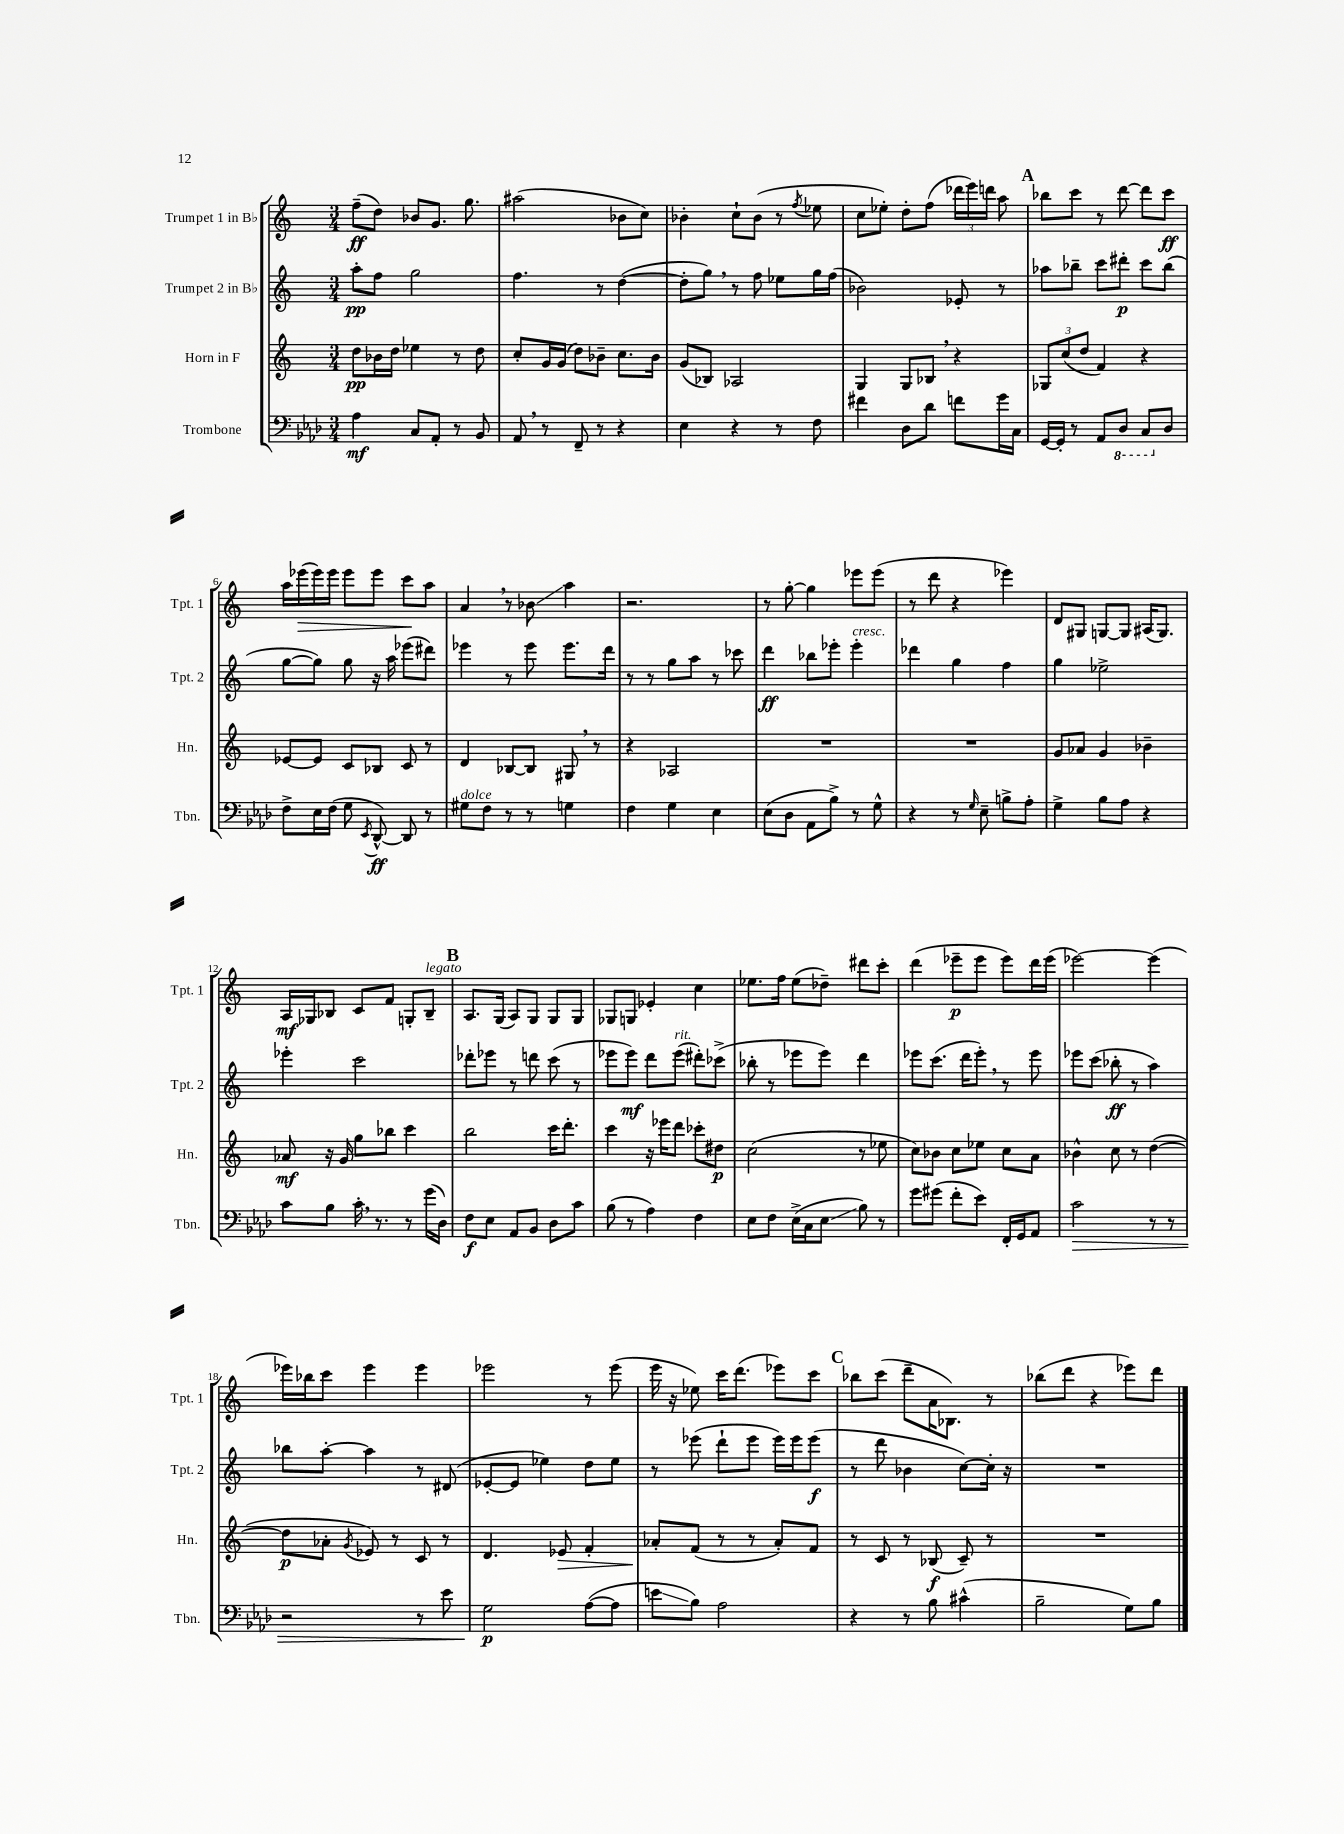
<<
\new StaffGroup <<
\new Staff = "s0" \with { instrumentName = "Trumpet 1 in Bb" shortInstrumentName = "Tpt. 1" } {
    \clef treble \key c \major \numericTimeSignature \time 3/4
    \autoBeamOff f''8[--\ff( d''8]) bes'8[ g'8.] g''8. |
    ais''2( bes'8[ c''8]) |
    bes'4-. c''8[-! bes'8]( r8 \acciaccatura { f''8 } ees''8 |
    c''8[ ees''8]-.) d''8[-. f''8]( \tuplet 3/2 { des'''16[ e'''16) d'''16] } a''8 |
    \mark \markup { \bold "A" } bes''8[ c'''8] r8 d'''8~ d'''8[ c'''8]\ff |
    a''16[ ees'''16\>( ees'''16) ees'''16] ees'''8[ ees'''8] c'''8[\! a''8] |
    a'4 \breathe r8 bes'8\glissando a''4 |
    r2. |
    r8 g''8~-. g''4 ees'''8[ ees'''8]( |
    r8 d'''8 r4 ees'''4) |
    d'8[ gis8] g8[~ g8] ais16[( g8.]) |
    a16[\mf ges16 bes8] c'8[ f'8] g8[-. bes8]--^\markup { \italic "legato" } |
    \mark \markup { \bold "B" } a8.[ g16]( a8[) g8] g8[ g8] |
    ges8[ g8] ees'4-. c''4 |
    ees''8.[ f''16] ees''8[( des''8]--) dis'''8[ c'''8]-. |
    d'''4( ees'''8[--\p ees'''8] ees'''8[) d'''16 ees'''16]( |
    ees'''2~) ees'''4( |
    ees'''16[) bes''16 c'''8] ees'''4 ees'''4 |
    ees'''2 r8 ees'''8( |
    e'''16 r16 ees''8) c'''16[ d'''8.]( ees'''8[) c'''8] |
    \mark \markup { \bold "C" } bes''8[ c'''8]( d'''8[-- a'16 bes8.]) r8 |
    bes''8[( d'''8] r4 ees'''8[) d'''8] \bar "|." |
}
\new Staff = "s1" \with { instrumentName = "Trumpet 2 in Bb" shortInstrumentName = "Tpt. 2" } {
    \clef treble \key c \major \numericTimeSignature \time 3/4
    \autoBeamOff a''8[-.\pp f''8] g''2 |
    f''4. r8 d''4~( |
    d''8[-. g''8]) \breathe r8 f''8 ees''8[ g''16 f''16]( |
    bes'2) ees'8-. r8 |
    \mark \markup { \bold "A" } aes''8[ bes''8]-- c'''8[ dis'''8]-.\p c'''8[ bes''8]( |
    g''8[~ g''8]) g''8 r16 a''16 ees'''8[( dis'''8]) |
    ees'''4 r8 ees'''8 ees'''8.[ d'''16] |
    r8 r8 g''8[ a''8] r8 ces'''8 |
    d'''4\ff bes''8[ ees'''8]-. ees'''4-.^\markup { \italic "cresc." } |
    des'''4 g''4 f''4 |
    g''4 ees''2-> |
    ees'''4-. c'''2 |
    \mark \markup { \bold "B" } des'''8[-. ees'''8] r8 d'''8 c'''8( r8 |
    ees'''8[ ees'''8]\mf) d'''8[ ees'''8]^\markup { \italic "rit." }( dis'''8[-.) ces'''8]->( |
    bes''8-. r8 ees'''8[ ees'''8]) d'''4 |
    ees'''8[ c'''8.]( d'''16[ ees'''8]-.) \breathe r8 ees'''8 |
    ees'''8[ c'''8]( bes''8-.\ff r8 a''4) |
    bes''8[ a''8]~-. a''4 r8 dis'8( |
    ees'8[~-. ees'8] ees''4) d''8[ ees''8] |
    r8 ees'''8( d'''8[-! ees'''8] ees'''16[) ees'''16 ees'''8]\f( |
    \mark \markup { \bold "C" } r8 d'''8 bes'4 c''8[~) c''16]-. r16 |
    R2. \bar "|." |
}
\new Staff = "s2" \with { instrumentName = "Horn in F" shortInstrumentName = "Hn." } {
    \clef treble \key c \major \numericTimeSignature \time 3/4
    \autoBeamOff d''8[\pp bes'16 d''16] ees''4 r8 d''8 |
    c''8[-. g'16 g'16]( d''8[) bes'8]-- c''8.[ bes'16] |
    g'8[( bes8]) aes2 |
    g4 g8[ bes8] \breathe r4 |
    \mark \markup { \bold "A" } \tuplet 3/2 { ges8[ c''8( d''8] } f'4) r4 |
    ees'8[~ ees'8] c'8[ bes8] c'8 r8 |
    d'4 bes8[~ bes8] gis8 \breathe r8 |
    r4 aes2 |
    R2. |
    R2. |
    g'8[ aes'8] g'4 bes'4-- |
    aes'8\mf r16 g'16 g''8[ bes''8] c'''4 |
    \mark \markup { \bold "B" } b''2 c'''16[ d'''8.]-. |
    c'''4 r16 ees'''16[ d'''8] ces'''8[-. dis''8]\p |
    c''2( r8 ees''8 |
    c''8[) bes'8] c''8[ ees''8] c''8[ a'8] |
    bes'4-^ c''8 r8 d''4~( |
    d''8[\p aes'8]-. \acciaccatura { g'8 } ees'8) r8 c'8 r8 |
    d'4. ees'8\> f'4-. |
    aes'8[-.\! f'8]( r8 r8 aes'8[-.) f'8] |
    \mark \markup { \bold "C" } r8 c'8 r8 bes8\f( c'8--) r8 |
    R2. \bar "|." |
}
\new Staff = "s3" \with { instrumentName = "Trombone" shortInstrumentName = "Tbn." } {
    \clef bass \key aes \major \numericTimeSignature \time 3/4
    \autoBeamOff aes4\mf c8[ aes,8]-. r8 bes,8 |
    aes,8 \breathe r8 f,8-- r8 r4 |
    ees4 r4 r8 f8 |
    fis'4 des8[ des'8] f'8[ g'16 c16] |
    \mark \markup { \bold "A" } g,16[~ g,16]-. r8 aes,8[ \ottava #-1 des,8] c,8[ \ottava #0 des8] |
    f8[-> ees16 f16]( g8 \acciaccatura { ees,8 } des,8~-^\ff) des,8 r8 |
    gis8[^\markup { \italic "dolce" } f8] r8 r8 g4 |
    f4 g4 ees4 |
    ees8[( des8] aes,8[ bes8]->) r8 g8-^ |
    r4 r8 \grace { g16 } ees8-- b8[-> aes8]-. |
    g4-> bes8[ aes8] r4 |
    c'8[ bes8] c'16-. \breathe r8. r8 g'16[( des16]) |
    \mark \markup { \bold "B" } f8[\f ees8] aes,8[ bes,8] des8[ c'8] |
    bes8( r8 aes4) f4 |
    ees8[ f8] ees16[->( c16 ees8]\glissando bes8) r8 |
    g'8[ gis'8]( f'8[-. ees'8]) f,16[-. g,16 aes,8] |
    c'2\> r8 r8 |
    r2 r8 ees'8 |
    g2\p\! aes8[~( aes8] |
    e'8[\glissando bes8]) aes2 |
    \mark \markup { \bold "C" } r4 r8 bes8 cis'4-^( |
    bes2-- g8[) bes8] \bar "|." |
}
>>
>>
